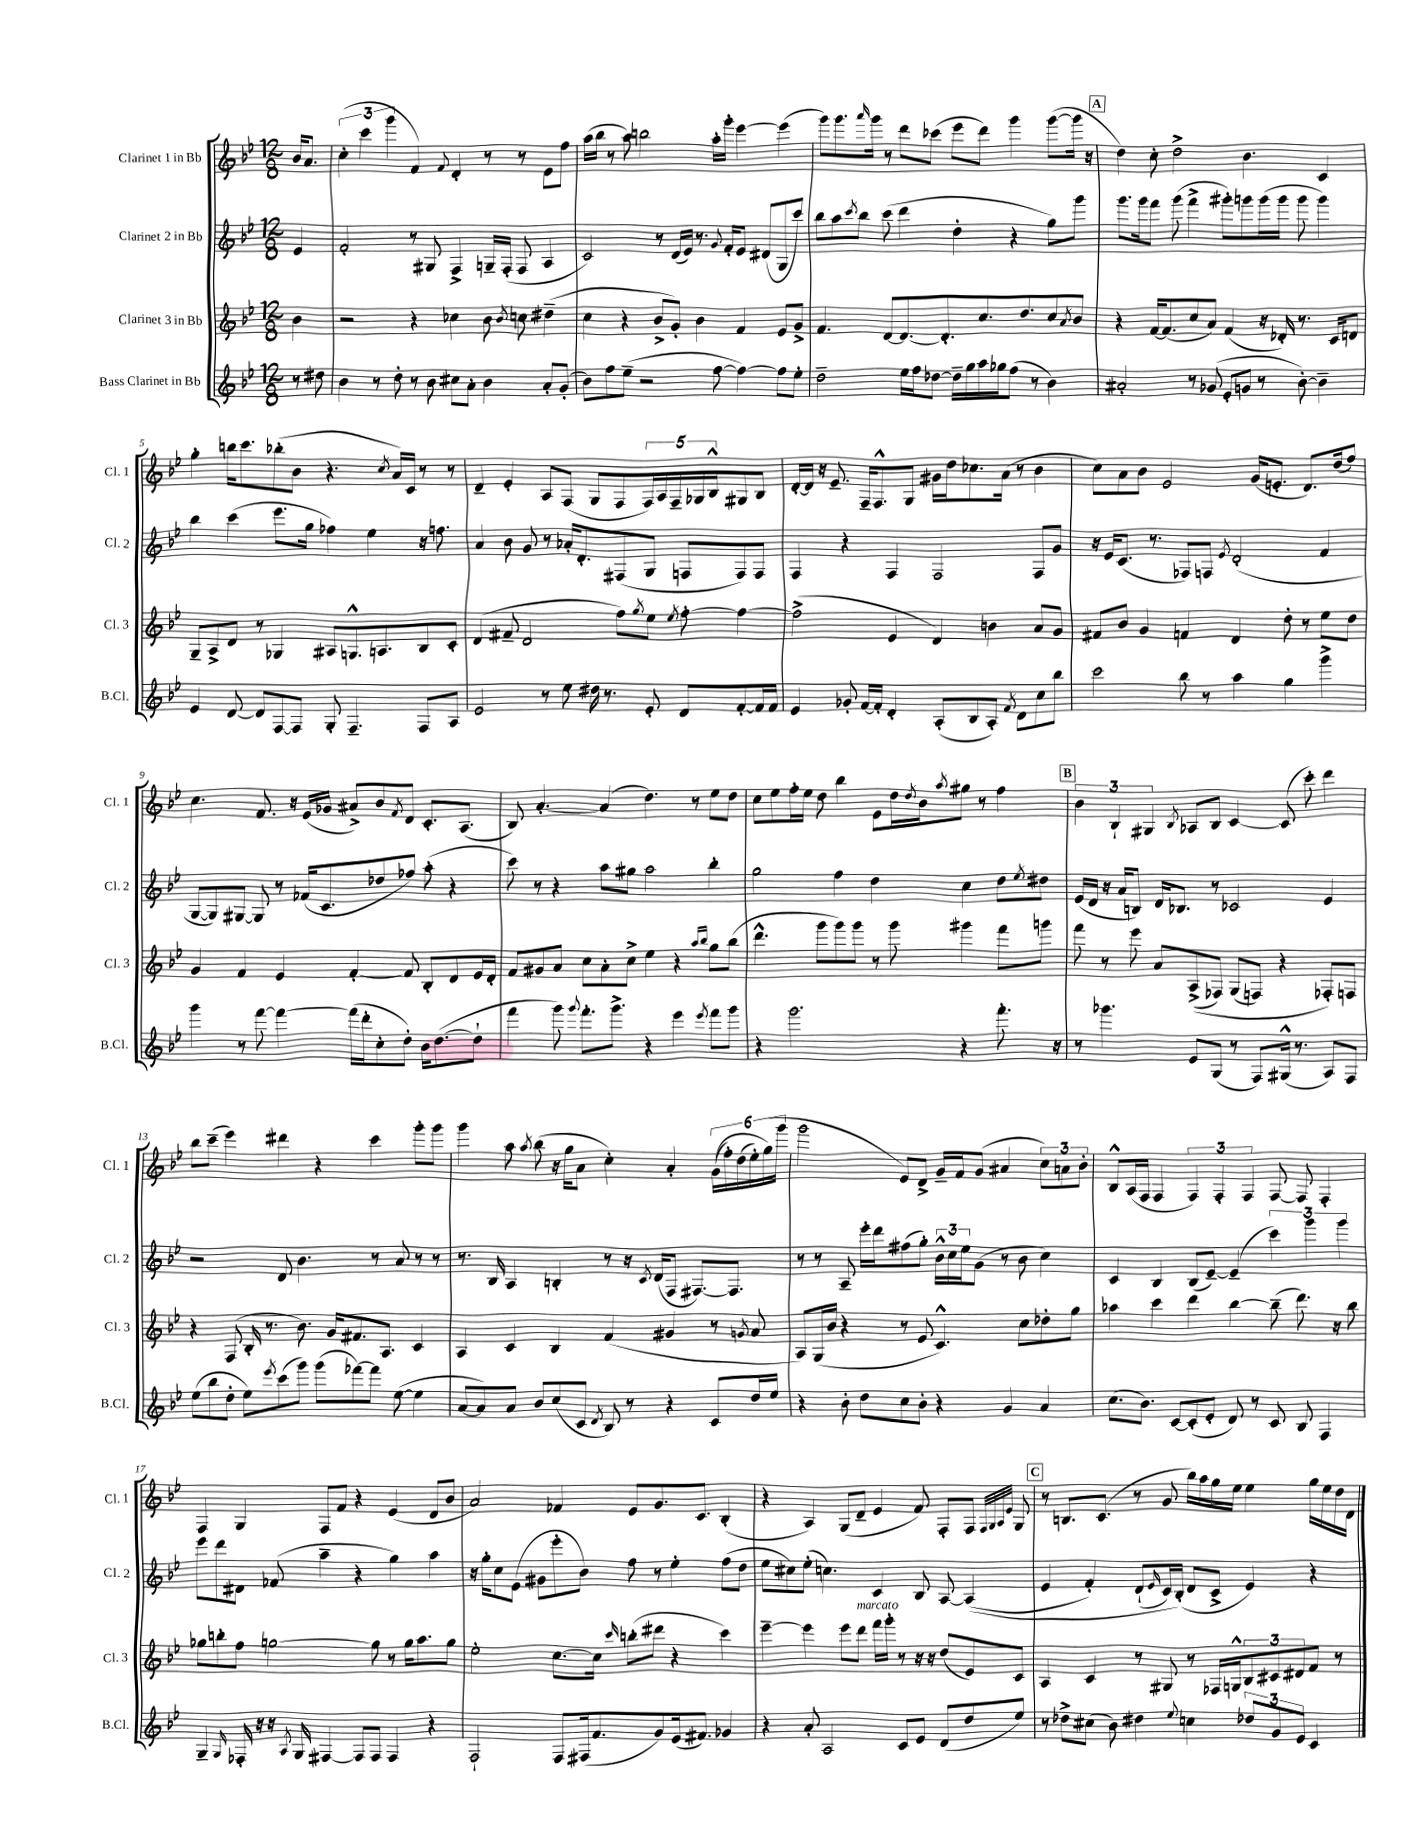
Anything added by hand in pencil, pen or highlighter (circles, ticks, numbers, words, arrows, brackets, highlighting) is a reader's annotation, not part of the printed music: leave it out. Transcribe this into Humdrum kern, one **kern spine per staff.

**kern	**kern	**kern	**kern
*staff4	*staff3	*staff2	*staff1
*clefG2	*clefG2	*clefG2	*clefG2
*k[b-e-]	*k[b-e-]	*k[b-e-]	*k[b-e-]
*M12/8	*M12/8	*M12/8	*M12/8
8r	4b-	4e-	16b-
.	.	.	8.a
8dd#	.	.	.
=	=	=	=
4b-	2r	2f'	(6cc'
.	.	.	6ccc
8r	.	.	.
.	.	.	6ggg
8dd'	.	.	.
8r	4r	8r	4f)
8b-	.	8G#	.
.	.	.	8qqf
8cc#	4cc-	4F^	4d'
8a'	.	.	.
4b-	8b-	16G~	8r
.	.	(16F'	.
.	8qb-	.	.
.	8cc	8F	8r
8a'	(4dd#~	4A	8e-
(8g'	.	.	8ff
=	=	=	=
8b-)	4cc	2c)	(16aa
.	.	.	16bb-
8ff	.	.	8r
(8ee-~	4r	.	8aa)
2r	.	.	2bb
.	8b-^	8r	.
.	8g')	(16d	.
.	.	16e-)	.
.	4b-	8.r	.
[8ff	.	.	16aa'
.	.	8qqg	.
.	.	16f'	16ggg'
4ff_)	4f	8e-	[4eee-
.	.	(8d#	.
8ff]	8e-	8G	(4eee-]
8ee-'	8g^	8ccc)	.
=	=	=	=
2dd~	4.f	8bb-	8ggg)
.	.	8aa	8.ggg
.	.	8qccc	.
.	.	8bb-	.
.	.	.	16qqaaa
.	.	.	16ggg
.	[8d	(8ccc	8r
16ee-	8.d_	4ddd	8ddd
16ff	.	.	.
[8dd-	.	.	(8ccc-
.	8.d']	.	.
16dd-~]	.	4dd'	8eee-
16gg	.	.	.
16aa	8.cc	.	8ddd)
16gg-	.	.	.
(8ff	.	4r	4ggg
.	8.dd	.	.
8r	.	.	.
4b-)	8cc	8gg)	([8ggg
.	8qa	.	.
.	8b-	8ggg	16ggg]
.	.	.	16r
=	=	=	=
2a#'	4r	8.ggg	4dd)
.	.	16ggg	.
.	[16f	8fff	8cc'
.	(8.f]	.	.
.	.	(8ggg	2dd^
8r	8cc	4fff^	.
(8g-	8a)	.	.
8e-'	(4f	8ggg#')	.
8g	.	8ggg	4.b-
8r	16r	(16ggg	.
.	16d-')	16ggg	.
[8b-')	8.r	8ggg	.
4b-~]	.	4ggg)	4c
.	16c	.	.
.	8d	.	.
=	=	=	=
4e-	8G~	4bb-	4gg'
.	8A^	.	.
[8d	8d	(4ccc	16bb
.	.	.	8.ccc
8d]	8r	.	.
[8F	4G-	8.eee-	(8bb-'
8F]	.	.	8b-
.	.	16gg	.
8G'	8A#	4ff-)	4.r
4.F~	8.G^^	.	.
.	.	4ee-	.
.	8.A	.	.
.	.	.	8qcc
.	.	.	16a)
.	.	.	16c
8F	8B-	16r	8r
.	.	8.ff	.
8A	8c'	.	8r
=	=	=	=
2e-	(4d	4a	4d~
.	8f#~	8b-	4e-'
.	2d	8g	.
8r	.	8r	8A
8ee-	.	16a-'	(8F
.	.	8.d'	.
16dd#	.	.	8G
8.r	.	.	.
.	8ff)	(8F#	8F
.	8qgg	.	.
8e-'	8ee-	8G	20F)
.	.	.	20A
.	.	.	20F~
.	8qee-	.	.
8d	[8ff'	8F	.
.	.	.	20G-
.	.	.	20B-^^
[8f'	4ff_	8F)	8G#
16f]	.	8F	8B-
16f	.	.	.
=	=	=	=
4e-	(2ff^]	4F	[16d'
.	.	.	16d]
.	.	.	16r
.	.	.	8.e-~
8g-'	.	4r	.
[16f	.	.	16F~
16f']	.	.	8.F^^
4d'	4e-	4F	.
.	.	.	8G
(8A'	4d)	2F	16g#
.	.	.	16dd
8B-	.	.	8.cc-
8A')	4b	.	.
.	.	.	(16a
8qf	.	.	.
8d	.	.	8r
8cc	8a	8F	4b-
8bb-	8g	8g	.
=	=	=	=
2ccc	8f#	16r	8cc)
.	.	16e-	.
.	8b-	(8.c	8a
.	4g	.	8b-
.	.	8.r	.
.	.	.	2e-
8bb-	4f	8F-)	.
8r	.	8F	.
.	.	8qe-	.
4aa	4d	(2d'	.
.	.	.	(16g
.	.	.	8.e'
4gg	8dd'	.	.
.	8r	.	8.d)
4ggg^	8ee-	4f	.
.	.	.	(16dd
.	8dd	.	8ff)
=	=	=	=
4ggg	4g	[8G	4.cc
.	.	8G])	.
8r	4f	[8G#	.
[8fff	.	8G#]	8.f
4fff_	4e-	8r	.
.	.	.	16r
.	.	(16f-	(16e-
.	.	8.c	16g-
(16fff]	[4f'	.	8a#^)
16ddd'	.	.	.
8cc'	.	8dd-	8b-
.	.	.	8qf
8dd')	8f]	8ff-)	8d
16b-	8B-'	(8aa'	8.c'
([8.dd	.	.	.
.	8d	4r	.
.	.	.	(8.A
8dd`]	16e-	.	.
.	16d'	.	.
=	=	=	=
4fff	8f	8ccc)	8B-)
.	8g#	8r	[4.a'
8ggg)	8a	4r	.
8qqggg	.	.	.
8.fff'	8cc	.	.
.	8a'	8aa	(4a]
8.ggg^	.	.	.
.	8cc^	8gg#	.
4r	4ee-	2aa	4.dd)
4eee-	4r	.	.
.	.	.	8r
.	16qqaa	.	.
8qeee-	16qqbb-	.	.
8fff	8gg	4bb-'	8ee-
8ggg	(8bb-	.	8dd
=	=	=	=
4r	4.ddd^^	2gg	8cc
.	.	.	8ee-
2.ggg	.	.	16ff'
.	.	.	16ee-
.	8ggg	.	8dd
.	8ggg)	4ff	4bb-
.	8ggg	.	.
.	8r	4dd	8e-
.	8ggg	.	16dd
.	.	.	8qdd
.	.	.	16b-
.	.	.	8qaa
4r	4ggg#	4cc	8gg#
.	.	.	8r
8.fff'	8fff	8dd	4ff
.	.	8qee-	.
.	8ggg	8dd#	.
16r	.	.	.
=	=	=	=
8r	8fff	(16e-	6b-
.	.	16d	.
4.ggg-	8r	16r	.
.	.	.	6B-`
.	.	16a	.
.	8eee-	8B)	.
.	.	.	6G#
.	8a	16d	.
.	.	8.B-	.
.	.	.	8qB-
8e-	&((8A^	.	8A-
(8G	8F-)	8r	8B-
8r	(8G	2c-	[4c
8F)	8F)	.	.
(16G#^^	4r	.	(8c]
8.r	.	.	.
.	.	.	8ccc')
8A)	8F-'&)	4e-	4ddd
8F	8F	.	.
=	=	=	=
(8ee-	4r	2r	8bb-
8bb-	.	.	(8ccc~
8dd'	(8F	.	4eee-)
8ee-)	16B-'	.	.
.	8.r	.	.
8qeee-	.	.	.
(8ccc	.	8d	4ddd#
8ggg)	8.b-)	4.b-	.
(8ggg	.	.	4r
.	16g	.	.
[8fff-)	8.f#	.	.
8fff-]	.	8r	4ccc
.	8.A	.	.
([8ee-	.	8a	.
4ee-]	4c	8r	8ggg'
.	.	8r	8ggg
=	=	=	=
[8a	4A	8.r	4ggg
8a])	.	.	.
.	.	16B-	.
8a	4c	4A	8aa
.	.	.	8qaa
8b-	.	.	(8bb-
(8cc	4B-	4B'	16r
.	.	.	16gg
8c	.	.	8a
8qd	.	.	.
8B-)	(4f	8r	4cc')
8r	.	16r	.
.	.	8qc	.
.	.	(16d	.
4r	4g#	8F	4a'
.	.	[8.F#)	.
8c	8r	.	&((24g
.	.	.	24ff')
.	.	8.F#]	.
.	.	.	(24dd
.	8qg	.	.
16dd	8a	.	24ee-')
.	.	.	(24gg&)
16ee-	.	.	.
.	.	.	24ggg
=	=	=	=
4r	8A)	8r	2ggg
.	(16G	8r	.
.	16b-	.	.
8b-'	4r	8A~	.
8dd	.	16eee-'	.
.	.	16ddd	.
8cc	8r	(8ff#	8e-)
8b-'	8e-	8gg')	8d^
4r	4.c^^)	24b-^^	16g~
.	.	24cc	.
.	.	.	16f
.	.	24ee-	.
.	.	(8g	(8g
4g	.	8r	4a#
.	8cc	8b-	.
4a	8dd-'	4cc)	12cc)
.	.	.	12a
.	8gg	.	.
.	.	.	12b-'
=	=	=	=
(8.cc	4aa-	4c	8B-^^
.	.	.	(16A
8.b-)	.	.	16F
.	4ccc	4B-	4F
[8c	.	.	.
(8c']	4ddd	(8B-	6F)
8e-'	.	[8e-~)	.
.	.	.	6F'
8d)	[4bb-	(4e-~]	.
.	.	.	6F
8r	.	.	.
8c	(8bb-~]	6ccc)	[8F
8B-	8.ddd)	.	8F]
.	.	6ggg	.
4F	.	.	4F'
.	16r	.	.
.	.	6ggg	.
.	8bb-	.	.
=	=	=	=
4G~	8gg-	8eee-	4F
.	8bb'	8ddd	.
16qqG	.	.	.
16F-'	8ff	8d#	4G
16r	.	.	.
16r	[2gg	(8f-	.
8qA	.	.	.
16G	.	.	.
[4F#	.	4aa~	8F
.	.	.	8f
8F#]	.	4r	4r
8F#	8gg]	.	.
4F#	8r	4gg)	(4e-
.	16gg	.	.
.	8.aa	.	.
4r	.	4aa	8d
.	8gg	.	8b-
=	=	=	=
2F`	2ee-'	16r	2a)
.	.	16gg'	.
.	.	8cc	.
.	.	(8e-	.
.	.	8g#	.
8F	[8.cc	8eee-'	4f-
(16F#	.	8b-)	.
8.f	16cc]	.	.
.	16qqccc	.	.
.	(8bb'	8ff	8e-
8g)	8ddd#	8r	8.g
(16e-	4r	4ee-'	.
8.f#)	.	.	8.c
4g-	4ccc)	(8ff	(4B-'
.	.	8dd	.
=	=	=	=
4r	[4eee-~	8ee-	4r
.	.	8cc#)	.
8a'	4eee-]	(8ee-'	4A)
2A	.	4.cc)	.
.	8eee-	.	(8G
.	8ddd	.	8d~
.	16fff	4c	4e-
.	16ggg'	.	.
8c	8r	.	.
8e-	16r	8B-	8f)
.	16r	.	.
(8d	(8dd	[8A	8F'
8dd	8e-)	&((4A]	8F
.	.	.	32qqF
.	.	.	32qqG
.	.	.	32qqA
.	.	.	32qqe-
8ee-)	8c	.	8G
=	=	=	=
8r	4A	4e-	8r
8dd-^	.	.	8.B
(8cc#	4c	4f')	.
.	.	.	(8.c
8b-)	.	.	.
4dd#	8r	(8d`	8r
.	.	16qqe-	.
.	8G#	16c)	8g
.	.	(16B-'&)	.
8qqee-	.	.	.
4cc	8r	8d	16bb-)
.	.	.	16aa
.	16F-	8c^	16gg
.	16G^^	.	16ee-
12dd-	12B-	4e-)	4ee-
12g	12c#	.	.
12e-	12d#	.	.
4c	8f	4r	16gg
.	.	.	16ee-
.	8r	.	16dd
.	.	.	16d
==	==	==	==
*-	*-	*-	*-
